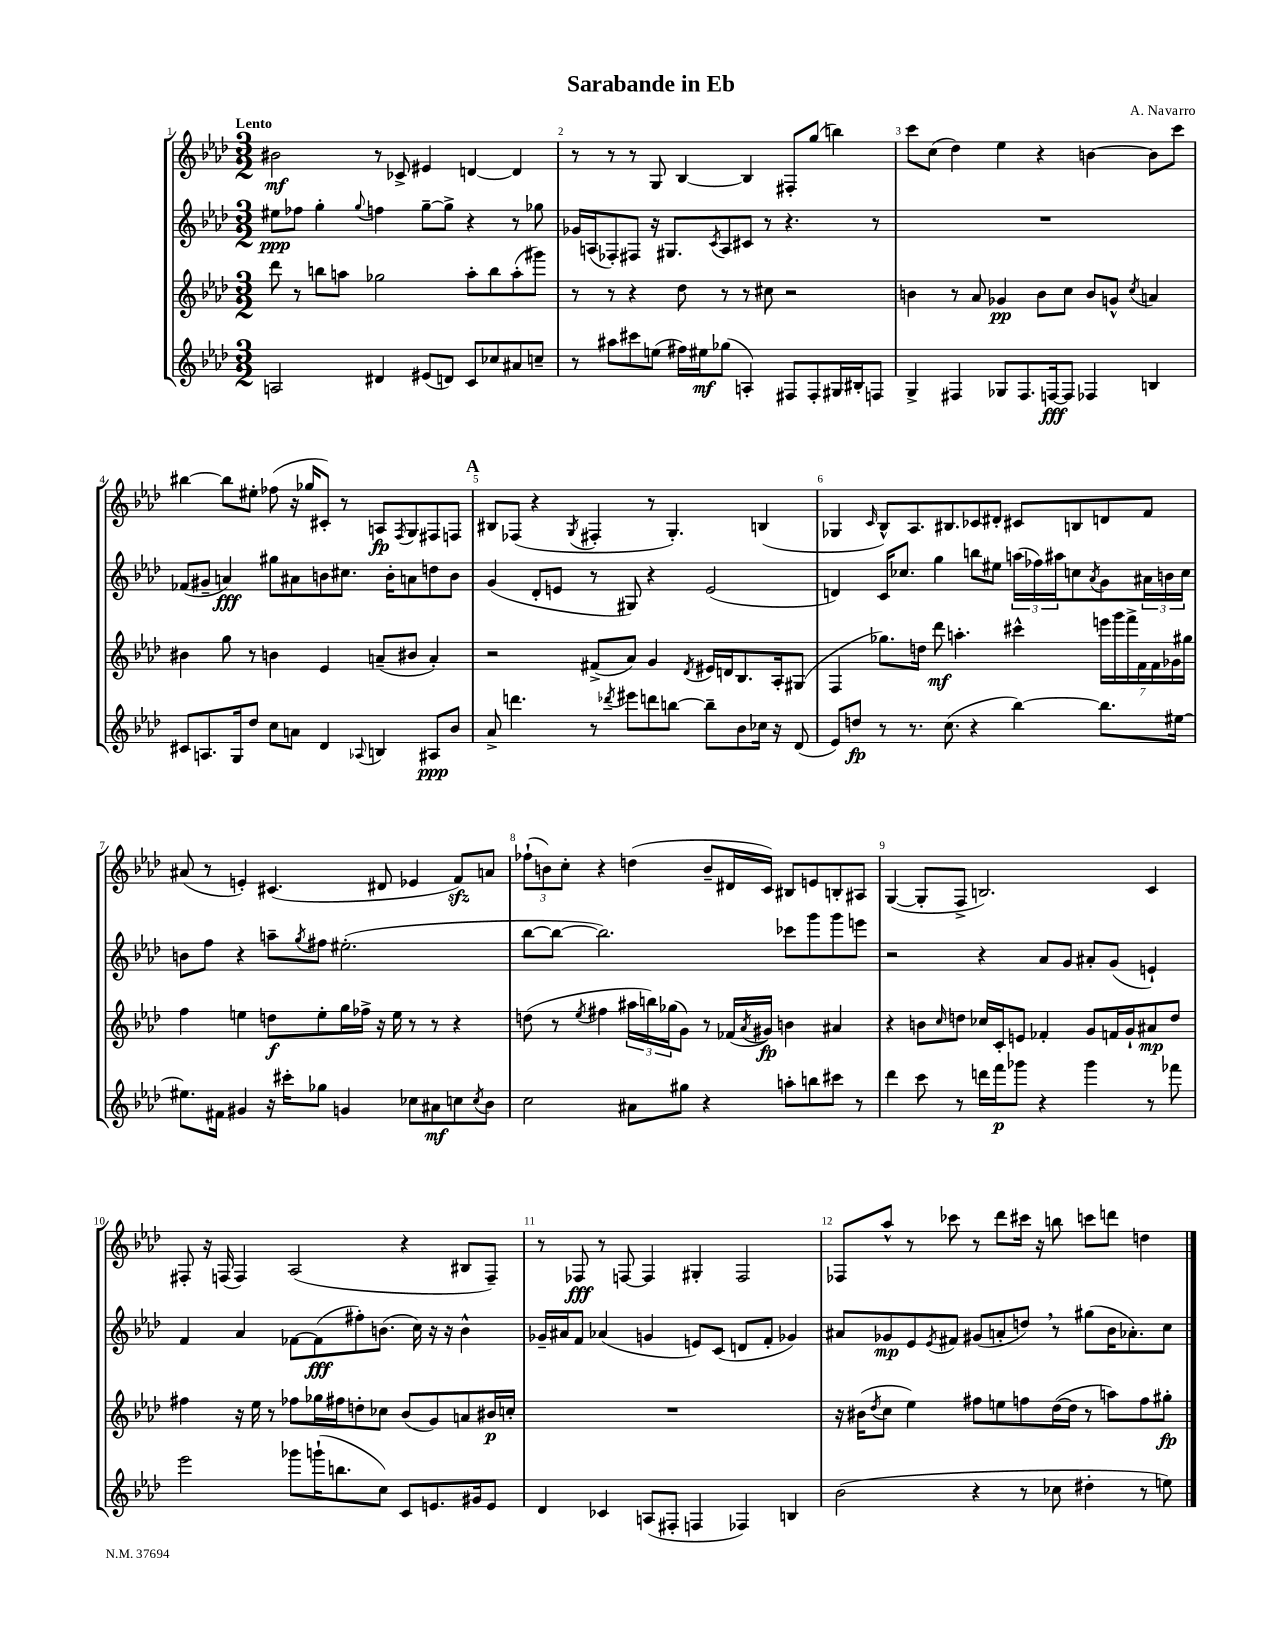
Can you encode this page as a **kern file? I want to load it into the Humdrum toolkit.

**kern	**dynam	**kern	**dynam	**kern	**dynam	**kern	**dynam
*part4	*part4	*part3	*part3	*part2	*part2	*part1	*part1
*staff4	*staff4	*staff3	*staff3	*staff2	*staff2	*staff1	*staff1
*clefG2	*	*clefG2	*	*clefG2	*	*clefG2	*
*k[b-e-a-d-]	*	*k[b-e-a-d-]	*	*k[b-e-a-d-]	*	*k[b-e-a-d-]	*
*M3/2	*	*M3/2	*	*M3/2	*	*M3/2	*
=1	=1	=1	=1	=1	=1	=1	=1
!	!	!	!	!	!	!LO:TX:a:B:t=Lento	!
2An/	.	8ddd-\	.	8ee#X\L	ppp	2b#X\	mf
.	.	8r	.	8ff-X\J	.	.	.
.	.	8bbn\L	.	4gg'\	.	.	.
.	.	8aan\J	.	.	.	.	.
.	.	.	.	8qqgg/	.	.	.
4d#X/	.	2gg-X\	.	4ffn\	.	8r	.
.	.	.	.	.	.	8c-X^/	.
(8e#X/L	.	.	.	[8gg~\L	.	4e#X/	.
8dn/J)	.	.	.	8gg^\J]	.	.	.
8c/L	.	8aa'\L	.	4r	.	[4dn/	.
8cc-X/	.	8bb\	.	.	.	.	.
8a#X/	.	(8aa'\	.	8r	.	4d/]	.
8ccn~/J	.	8ggg#X\J)	.	8gg-X\	.	.	.
=2	=2	=2	=2	=2	=2	=2	=2
8r	.	8r	.	16g-X/LL	.	8r	.
.	.	.	.	(16An/J	.	.	.
8aa#X\L	.	8r	.	8F-X'/)	.	8r	.
8ccc#X\	.	4r	.	8F#X/J	.	8r	.
(8een\J	.	.	.	16r	.	8G/	.
.	.	.	.	8.G#X/L	.	.	.
16ff#X\LL)	.	8dd-\	.	.	.	[4B-/	.
16ee#X\J	mf	.	.	.	.	.	.
.	.	.	.	8qc/	.	.	.
(8gg-X\J	.	8r	.	8A/	.	.	.
4An'/)	.	8r	.	8c#X/J	.	4B-/]	.
.	.	8cc#X\	.	8r	.	.	.
8F#X/L	.	2r	.	4.r	.	8F#X'/L	.
8F#'/	.	.	.	.	.	(8gg/J	.
16G#X/L	.	.	.	.	.	4bbn\)	.
16B#X'/J	.	.	.	.	.	.	.
8Fn/J	.	.	.	8r	.	.	.
=3	=3	=3	=3	=3	=3	=3	=3
4G^/	.	4bn\	.	1.r	.	8ccc\L	.
.	.	.	.	.	.	(8cc\J	.
4F#X/	.	8r	.	.	.	4dd-\)	.
.	.	8a-/	.	.	.	.	.
8G-X/L	.	4g-X/	pp	.	.	4ee-\	.
8.F#/	.	.	.	.	.	.	.
.	.	8b\L	.	.	.	4r	.
[16Fn/k	fff	.	.	.	.	.	.
8F/J]	.	8cc\J	.	.	.	.	.
4F-X/	.	8b/L	.	.	.	[4bn\	.
.	.	8gn^^/J	.	.	.	.	.
.	.	8qcc/	.	.	.	.	.
4Bn/	.	4an/	.	.	.	8b\L]	.
.	.	.	.	.	.	8ccc\J	.
!!LO:LB:g=z
=4	=4	=4	=4	=4	=4	=4	=4
8c#X/L	.	4b#X\	.	(8f-X/L	.	[4bb#X\	.
8.An/	.	.	.	8g#X~/J	.	.	.
.	.	8gg\	.	4an/)	fff	8bb#\L]	.
16G/k	.	.	.	.	.	.	.
8dd-/J	.	8r	.	.	.	8ee#X'\J	.
8cc\L	.	4bn\	.	8gg#X\L	.	(8ff-X\	.
8an\J	.	.	.	8a#X\	.	16r	.
.	.	.	.	.	.	16gg-X/KL	.
4d-/	.	4e-/	.	8bn\	.	8c#X'/J)	.
.	.	.	.	8.cc#X\J	.	8r	.
8qqA-X/	.	.	.	.	.	.	.
4Bn/	.	(8an~/L	.	.	.	8An/L	fp
.	.	.	.	16b'\KL	.	.	.
.	.	.	.	.	.	8qF/	.
.	.	8b#X/J	.	8an\	.	8G/	.
8A#X/L	ppp	4a'/)	.	8ddn\	.	8F#X/	.
8b-/J	.	.	.	8b\J	.	8Fn/J	.
!!LO:REH:place=s1:t=A
=5	=5	=5	=5	=5	=5	=5	=5
8a-^/	.	2r	.	(4g/	.	8B#X/L	.
4.dddn\	.	.	.	.	.	(8F-X/J	.
.	.	.	.	8d-'/L	.	4r	.
.	.	.	.	8en/J	.	.	.
.	.	.	.	.	.	8qG/	.
8r	.	(8f#X^/L	.	8r	.	4F#X'/	.
8qddd-X/	.	.	.	.	.	.	.
8eee#X\L	.	8a-/J)	.	8G#X/)	.	.	.
8dddn\	.	4g/	.	4r	.	8r	.
[8bbn\J	.	.	.	.	.	4.G'/)	.
.	.	8qd-/	.	.	.	.	.
8bb~\L]	.	16e#X/LL	.	(2e/	.	.	.
.	.	16dn/J	.	.	.	.	.
8b-\	.	8.B-/	.	.	.	.	.
16cc-X\Jk	.	.	.	.	.	(4Bn/	.
16r	.	16A-'/k	.	.	.	.	.
(8d-/	.	(8G#X/J	.	.	.	.	.
=6	=6	=6	=6	=6	=6	=6	=6
8e-/L)	.	4F/	.	4dn/)	.	4G-X/	.
8ddn/J	fp	.	.	.	.	.	.
.	.	.	.	.	.	16qqc/	.
8r	.	8.gg-X\L)	.	16c/KL	.	8B-^^/L)	.
.	.	.	.	8.cc-X/J	.	.	.
8.r	.	.	.	.	.	8.A-/	.
.	.	16ddn\Jk	.	.	.	.	.
.	.	8ddd-\	mf	4gg\	.	.	.
(8.cc\	.	.	.	.	.	8.B#X/	.
.	.	4.aan'\	.	.	.	.	.
4r	.	.	.	8bbn\L	.	8c-X/	.
.	.	.	.	8ee#X\J	.	8d#X'/J	.
[4bb-\)	.	4ccc#X^^\	.	(24aan\LL	.	8c#X/L	.
.	.	.	.	24ff-X\)	.	.	.
.	.	.	.	24aa#X\J	.	.	.
.	.	.	.	8ccn\	.	8Bn/	.
.	.	.	.	8qa-/	.	.	.
8.bb-\L]	.	28eeen\LL	.	8g\	.	8dn/	.
.	.	28ggg\	.	.	.	.	.
.	.	28fff^\	.	.	.	.	.
.	.	28f\	.	.	.	.	.
.	.	.	.	24a#X\L	.	8f/J	.
.	.	28f\	.	.	.	.	.
.	.	.	.	24bn\	.	.	.
.	.	28g-X\	.	.	.	.	.
[16ee#X\Jk	.	.	.	.	.	.	.
.	.	.	.	24cc\JJ	.	.	.
.	.	28gg#X\JJ	.	.	.	.	.
!!LO:LB:g=z
=7	=7	=7	=7	=7	=7	=7	=7
8.ee#X\L]	.	4ff\	.	8bn\L	.	(8a#X/	.
.	.	.	.	8ff\J	.	8r	.
16f#X\Jk	.	.	.	.	.	.	.
4g#X/	.	4een\	.	4r	.	4en'/)	.
16r	.	8ddn\L	f	8aan~\L	.	(4.c#X/	.
16ccc#X'\KL	.	.	.	.	.	.	.
.	.	.	.	8qgg/	.	.	.
8gg-X\J	.	8ee'\	.	8ff#X\J	.	.	.
4gn/	.	16gg\L	.	(2.ee#X'\	.	.	.
.	.	16ff-X^\JJ	.	.	.	.	.
.	.	16r	.	.	.	8d#X/	.
.	.	16ee\	.	.	.	.	.
8cc-X\L	.	8r	.	.	.	4e-X/	.
8a#X\	mf	8r	.	.	.	.	.
8ccn\	.	4r	.	.	.	8fzz/L)	.
8qcc/	.	.	.	.	.	.	.
8b-\J	.	.	.	.	.	8an/J	.
=8	=8	=8	=8	=8	=8	=8	=8
2cc\	.	(8ddn\	.	[8bb-\L	.	(12ff-X`\L	.
.	.	.	.	.	.	12bn\)	.
.	.	8r	.	8bb-\J_	.	.	.
.	.	.	.	.	.	12cc'\J	.
.	.	8qee-/	.	.	.	.	.
.	.	4ff#X\	.	2.bb-\])	.	4r	.
8a#X\L	.	24aa#X\LL	.	.	.	(4ddn\	.
.	.	24bbn\)	.	.	.	.	.
.	.	(24gg-X\J	.	.	.	.	.
8gg#X\J	.	8g\J)	.	.	.	.	.
4r	.	8r	.	.	.	8b~/L	.
.	.	(16f-X/LL	.	.	.	16d#X/L	.
.	.	8qa-/	.	.	.	.	.
.	.	16g#X/JJ)	fp	.	.	16c/JJ)	.
8aan'\L	.	4bn\	.	8ccc-X\L	.	8B#X/L	.
8bbn\	.	.	.	8ggg\	.	8en/	.
8ccc#X\J	.	4a#X/	.	8ggg\	.	8Bn'/	.
8r	.	.	.	8eeen\J	.	8A#X/J	.
=9	=9	=9	=9	=9	=9	=9	=9
4ddd-\	.	4r	.	2r	.	([4G/	.
8ccc\	.	8bn\L	.	.	.	8G'/L]	.
.	.	16qqcc/	.	.	.	.	.
8r	.	8ddn\J	.	.	.	8F^/J	.
16dddn\LL	.	16cc-X/LL	.	4r	.	2.Bn/)	.
16fff\J	p	16c'/J	.	.	.	.	.
8ggg-X\J	.	8en/J	.	.	.	.	.
4r	.	4f-X'/	.	8a-/L	.	.	.
.	.	.	.	8g/J	.	.	.
4ggg-\	.	8g/L	.	8a#X'/L	.	.	.
.	.	16fn/L	.	(8g/J	.	.	.
.	.	16g`/J	.	.	.	.	.
8r	.	8a#X/	mp	4en`/)	.	4c/	.
8fff-X\	.	8dd/J	.	.	.	.	.
!!LO:LB:g=z
=10	=10	=10	=10	=10	=10	=10	=10
2eee-\	.	4ff#X\	.	4f/	.	8F#X'/	.
.	.	.	.	.	.	16r	.
.	.	.	.	.	.	(16Fn/	.
.	.	16r	.	4a-/	.	4F/)	.
.	.	16ee-\	.	.	.	.	.
.	.	8r	.	.	.	.	.
8ggg-X\L	.	8ff-X\L	.	[8f-X\L	.	(2A-/	.
(16gggn`\K	.	16gg-X\L	.	(8f-\]	fff	.	.
8.bbn\	.	16ff#X\J	.	.	.	.	.
.	.	8ddn'\	.	8ff#X'\)	.	.	.
8cc\J)	.	8cc-X\J	.	(8.bn\J	.	.	.
8c/L	.	(8b-/L	.	.	.	4r	.
.	.	.	.	16cc\)	.	.	.
8.en/	.	8g/)	.	16r	.	.	.
.	.	.	.	16r	.	.	.
.	.	8an/	.	4b^^\	.	8B#X/L	.
16g#X/k	.	.	.	.	.	.	.
8e/J	.	16b#X/L	p	.	.	8F~/J)	.
.	.	16ccn'/JJ	.	.	.	.	.
=11	=11	=11	=11	=11	=11	=11	=11
4d-/	.	1.r	.	16g-X~/LL	.	8r	.
.	.	.	.	16a#X/J	.	.	.
.	.	.	.	8f/J	.	8F-X/	fff
4c-X/	.	.	.	(4a-X/	.	8r	.
.	.	.	.	.	.	[8Fn/	.
(8An/L	.	.	.	4gn/	.	4F/]	.
8F#X'/J	.	.	.	.	.	.	.
4Fn/	.	.	.	8en/L)	.	4G#X'/	.
.	.	.	.	(8c/J	.	.	.
4F-X/)	.	.	.	8dn/L	.	2F/	.
.	.	.	.	8f'/J	.	.	.
4Bn/	.	.	.	4g-X/)	.	.	.
=12	=12	=12	=12	=12	=12	=12	=12
(2b-\	.	16r	.	8a#X/L	.	8F-X/L	.
.	.	(16b#X\KL	.	.	.	.	.
.	.	8qdd-/	.	.	.	.	.
.	.	8cc\J	.	8g-X/	mp	8aa-^^/J	.
.	.	4ee-\)	.	8e-/	.	8r	.
.	.	.	.	8qe-/	.	.	.
.	.	.	.	8f#X/J	.	8ccc-X\	.
4r	.	8ff#X\L	.	(8g#X/L	.	8r	.
.	.	8een\	.	8an'/	.	8ddd-\L	.
8r	.	8ffn\	.	8ddn,/J)	.	16ccc#X\Jk	.
.	.	.	.	.	.	16r	.
8cc-X\	.	([16dd-\L	.	8r	.	8bbn\	.
.	.	16dd-\JJ]	.	.	.	.	.
4dd#X'\	.	8r	.	(8gg#X\L	.	8cccn\L	.
.	.	8aan\L)	.	16b-\K	.	8dddn\J	.
.	.	.	.	8.a-X'\)	.	.	.
8r	.	8ff\	.	.	.	4ddn\	.
8een\)	.	8gg#X'\J	fp	8cc\J	.	.	.
==	==	==	==	==	==	==	==
*-	*-	*-	*-	*-	*-	*-	*-
